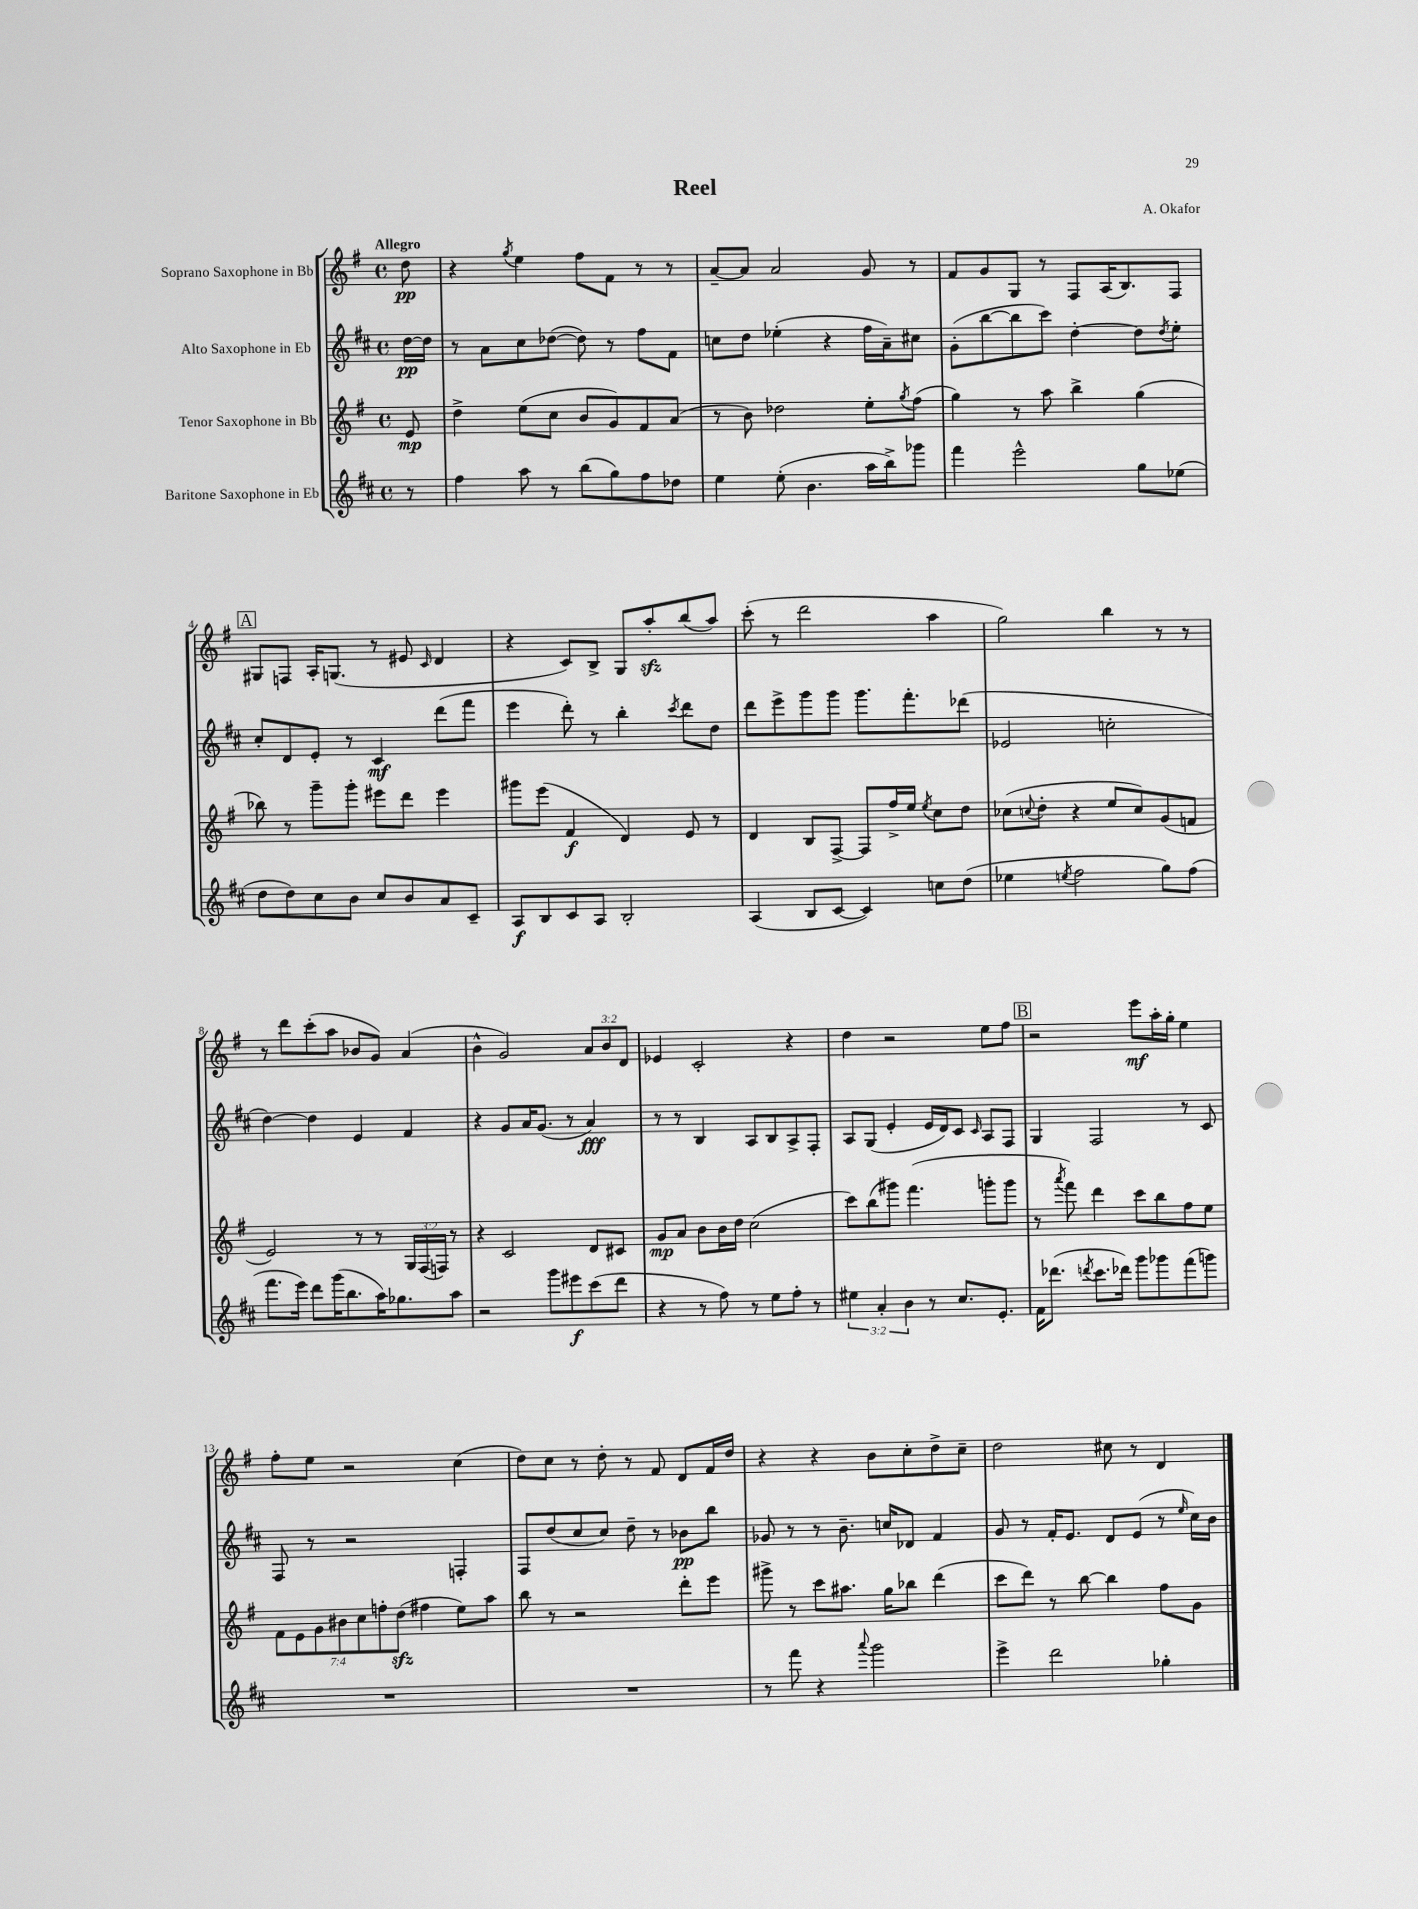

**kern	**dynam	**kern	**dynam	**kern	**dynam	**kern	**dynam
*part4	*part4	*part3	*part3	*part2	*part2	*part1	*part1
*staff4	*staff4	*staff3	*staff3	*staff2	*staff2	*staff1	*staff1
*I"Baritone Saxophone in Eb	*	*I"Tenor Saxophone in Bb	*	*I"Alto Saxophone in Eb	*	*I"Soprano Saxophone in Bb	*
*clefG2	*	*clefG2	*	*clefG2	*	*clefG2	*
*k[f#c#]	*	*k[f#]	*	*k[f#c#]	*	*k[f#]	*
*M4/4	*	*M4/4	*	*M4/4	*	*M4/4	*
*met(c)	*	*met(c)	*	*met(c)	*	*met(c)	*
=	=	=	=	=	=	=	=
!	!	!	!	!	!	!LO:TX:a:B:t=Allegro	!
8r	.	8e/	mp	[16dd\LL	pp	8dd\	pp
.	.	.	.	16dd\JJ]	.	.	.
=1	=1	=1	=1	=1	=1	=1	=1
4ff#\	.	4dd^\	.	8r	.	4r	.
.	.	.	.	8a\L	.	.	.
.	.	.	.	.	.	8qgg/	.
8aa\	.	(8ee\L	.	8cc#\	.	4ee\	.
8r	.	8cc\J	.	([8dd-X\J	.	.	.
(8bb\L	.	8b/L	.	8dd-\])	.	8ff#\L	.
8gg\)	.	8g/)	.	8r	.	8f#\J	.
8ff#\	.	8f#/	.	8ff#\L	.	8r	.
8dd-X\J	.	(8a/J	.	8f#\J	.	8r	.
=2	=2	=2	=2	=2	=2	=2	=2
4ee\	.	8r	.	8ccn\L	.	[8a~/L	.
.	.	8b\)	.	8dd\J	.	8a/J]	.
(8ee'\	.	2dd-X\	.	(4ee-X'\	.	2a/	.
4.b\	.	.	.	.	.	.	.
.	.	.	.	4r	.	.	.
16aa\LL	.	8ee'\L	.	16ff#\LL	.	8g/	.
16bb^\J)	.	.	.	16a~\J)	.	.	.
.	.	8qgg/	.	.	.	.	.
8ggg-X\J	.	(8ff#\J	.	8cc#X\J	.	8r	.
=3	=3	=3	=3	=3	=3	=3	=3
4fff#\	.	4gg\)	.	(8g'\L	.	8f#/L	.
.	.	.	.	[8bb\	.	8g/	.
2eee^^\	.	8r	.	8bb\]	.	8G/J	.
.	.	8aa\	.	8ccc#\J)	.	8r	.
.	.	4bb^\	.	[4dd'\	.	8F#/L	.
.	.	.	.	.	.	(16A/K	.
.	.	.	.	.	.	8.B/)	.
8gg\L	.	(4gg\	.	8dd\L]	.	.	.
.	.	.	.	8qdd/	.	.	.
(8ee-X\J	.	.	.	8ee'\J	.	8F#/J	.
!!LO:LB:g=z
!!LO:REH:place=s1:t=A
=4	=4	=4	=4	=4	=4	=4	=4
8dd\L	.	8bb-X\)	.	8cc#'/L	.	8G#X/L	.
8dd\)	.	8r	.	8d/	.	8Fn/J	.
8cc#\	.	8ggg~\L	.	8e'/J	.	16A'/KL	.
.	.	.	.	.	.	(8.Gn/J	.
8b\J	.	8ggg'\J	.	8r	.	.	.
8cc#/L	.	8eee#X\L	.	4c#/	mf	8r	.
8b/	.	8ddd\J	.	.	.	8e#X/	.
.	.	.	.	.	.	16qqc/	.
8a/	.	4eee#\	.	(8ddd\L	.	4d/	.
8c#~/J	.	.	.	8fff#\J	.	.	.
=5	=5	=5	=5	=5	=5	=5	=5
8A/L	f	8ggg#X\L	.	4eee\	.	4r	.
8B/	.	(8eee\J	.	.	.	.	.
8c#/	.	4f#/	f	8ddd'\)	.	8c/L)	.
8A/J	.	.	.	8r	.	8B^/J	.
2B'/	.	4d/)	.	4bb'\	.	8G/L	.
.	.	.	.	.	.	8aazz'/	.
.	.	.	.	8qccc#/	.	.	.
.	.	8e/	.	8ddd\L	.	(8bb/	.
.	.	8r	.	8dd\J	.	8aa/J)	.
=6	=6	=6	=6	=6	=6	=6	=6
(4A/	.	4d/	.	8ddd\L	.	(8ccc'\	.
.	.	.	.	8eee^\	.	8r	.
8B/L	.	8B/L	.	8ggg\	.	2ddd\	.
[8c#/J	.	[8F#^/J	.	8ggg\J	.	.	.
4c#/])	.	8F#/L]	.	8.ggg\L	.	.	.
.	.	16ff#^/L	.	.	.	.	.
.	.	16ee/JJ	.	8.fff#'\	.	.	.
.	.	8qee/	.	.	.	.	.
8ccn\L	.	8cc\L	.	.	.	4aa\	.
(8dd\J	.	8dd\J	.	(8ddd-X\J	.	.	.
=7	=7	=7	=7	=7	=7	=7	=7
4ee-X\	.	(8cc-X\L	.	2e-X/	.	2gg\)	.
.	.	8qqccn/	.	.	.	.	.
.	.	8dd'\J	.	.	.	.	.
8qeen/	.	.	.	.	.	.	.
2ff#\	.	4r	.	.	.	.	.
.	.	8ee/L	.	2ccn'\	.	4bb\	.
.	.	8cc/)	.	.	.	.	.
8gg\L)	.	(8g/	.	.	.	8r	.
(8ff#\J	.	8fn/J	.	.	.	8r	.
!!LO:LB:g=z
=8	=8	=8	=8	=8	=8	=8	=8
8.fff#\L	.	2e/)	.	[4dd\)	.	8r	.
.	.	.	.	.	.	8ddd\L	.
16eee\Jk)	.	.	.	.	.	.	.
8ddd\L	.	.	.	4dd\]	.	(8ccc'\	.
(16ggg\K	.	.	.	.	.	8aa\J	.
8.bb\	.	.	.	.	.	.	.
.	.	8r	.	4e/	.	8b-X/L	.
16aa\K)	.	8r	.	.	.	8g/J)	.
8.gg-X\	.	.	.	.	.	.	.
.	.	24G/LL	.	4f#/	.	(4a/	.
.	.	(24F#/	.	.	.	.	.
.	.	24Fn/JJ)	.	.	.	.	.
8aa\J	.	8r	.	.	.	.	.
=9	=9	=9	=9	=9	=9	=9	=9
2r	.	4r	.	4r	.	4b^^\	.
.	.	2c/	.	8g/L	.	2g/)	.
.	.	.	.	16a/K	.	.	.
.	.	.	.	(8.g/J	.	.	.
8ggg\L	.	.	.	.	.	.	.
8eee#X\	f	.	.	8r	.	.	.
(8ccc#\	.	8d/L	.	4a/)	fff	12a/L	.
.	.	.	.	.	.	12b/	.
8ddd\J	.	8c#X/J	.	.	.	.	.
.	.	.	.	.	.	12d/J	.
=10	=10	=10	=10	=10	=10	=10	=10
4r	.	8g/L	mp	8r	.	4e-X/	.
.	.	8a/J	.	8r	.	.	.
8r	.	8b\L	.	4B/	.	2c'/	.
8ff#\)	.	16b\L	.	.	.	.	.
.	.	16dd\JJ	.	.	.	.	.
8r	.	(2cc\	.	8A/L	.	.	.
8ee\L	.	.	.	8B/	.	.	.
8ff#'\J	.	.	.	8A^/	.	4r	.
8r	.	.	.	8F#'/J	.	.	.
=11	=11	=11	=11	=11	=11	=11	=11
6ee#X\	.	8ccc\L)	.	8A/L	.	4dd\	.
.	.	(8bb\	.	(8G/J	.	.	.
6a'/	.	.	.	.	.	.	.
.	.	8ggg#X\J)	.	4e'/	.	2r	.
6b\	.	.	.	.	.	.	.
.	.	(4.fff#\	.	.	.	.	.
8r	.	.	.	16e/LL	.	.	.
.	.	.	.	16d/J)	.	.	.
8.cc#/L	.	.	.	8c#/J	.	.	.
.	.	.	.	16qqc#/	.	.	.
.	.	8gggn'\L	.	8A/L	.	8ee\L	.
8.e'/J	.	.	.	.	.	.	.
.	.	8ggg\J	.	8F#/J	.	8ff#\J	.
!!LO:REH:place=s1:t=B
=12	=12	=12	=12	=12	=12	=12	=12
16f#\KL	.	8r	.	4G/	.	2r	.
(8.ddd-X\J	.	.	.	.	.	.	.
.	.	8qaaa/	.	.	.	.	.
.	.	8fff#\)	.	.	.	.	.
8qdddn/	.	.	.	.	.	.	.
8.ccc#\L	.	4ddd\	.	2F#/	.	.	.
16ddd-X\Jk)	.	.	.	.	.	.	.
8ggg\L	.	8ccc\L	.	.	.	8eee\L	mf
8ggg-X\	.	8bb\	.	.	.	16aa'\L	.
.	.	.	.	.	.	16gg'\JJ	.
(8fff#\	.	8ff#\	.	8r	.	4ee\	.
8gggn\J)	.	8ee\J	.	8c#/	.	.	.
!!LO:LB:g=z
=13	=13	=13	=13	=13	=13	=13	=13
1r	.	14f#\L	.	8F#/	.	8ff#'\L	.
.	.	14e\	.	.	.	.	.
.	.	.	.	8r	.	8ee\J	.
.	.	14g\	.	.	.	.	.
.	.	14b#X\	.	.	.	.	.
.	.	.	.	2r	.	2r	.
.	.	14cc\	.	.	.	.	.
.	.	14ffn'\	.	.	.	.	.
.	.	(14ddzz\J	.	.	.	.	.
.	.	4ff#X\	.	.	.	.	.
.	.	8ee\L)	.	4Fn'/	.	(4cc\	.
.	.	8aa\J	.	.	.	.	.
=14	=14	=14	=14	=14	=14	=14	=14
1r	.	8bb\	.	8F#/L	.	8dd\L)	.
.	.	8r	.	(8dd/	.	8cc\J	.
.	.	2r	.	8cc#/	.	8r	.
.	.	.	.	8cc#/J)	.	8dd'\	.
.	.	.	.	8dd~\	.	8r	.
.	.	.	.	8r	.	8f#/	.
.	.	8ddd'\L	.	8b-X\L	pp	8d/L	.
.	.	8eee\J	.	8bb\J	.	16f#/L	.
.	.	.	.	.	.	16dd/JJ	.
=15	=15	=15	=15	=15	=15	=15	=15
8r	.	8ggg#X^\	.	8g-X/	.	4r	.
8fff#\	.	8r	.	8r	.	.	.
4r	.	8ccc\L	.	8r	.	4r	.
.	.	8.aa#X\J	.	8.b~\	.	.	.
8qqaaa/	.	.	.	.	.	.	.
2ggg\	.	.	.	.	.	8b\L	.
.	.	16gg\KL	.	16ccn/KL	.	.	.
.	.	8bb-X\J	.	8d-X/J	.	8cc'\	.
.	.	(4ddd\	.	4f#/	.	8dd^\	.
.	.	.	.	.	.	8cc~\J	.
=16	=16	=16	=16	=16	=16	=16	=16
4eee^\	.	8ccc\L	.	8g/	.	2dd\	.
.	.	8ddd\J)	.	8r	.	.	.
2ddd\	.	8r	.	16f#'/KL	.	.	.
.	.	.	.	8.e/J	.	.	.
.	.	[8bb\	.	.	.	.	.
.	.	4bb\]	.	8d/L	.	8cc#X\	.
.	.	.	.	(8e/J	.	8r	.
4gg-X'\	.	8ff#\L	.	8r	.	4d/	.
.	.	.	.	16qqee/	.	.	.
.	.	8g\J	.	16cc#\LL)	.	.	.
.	.	.	.	16b\JJ	.	.	.
==	==	==	==	==	==	==	==
*-	*-	*-	*-	*-	*-	*-	*-
